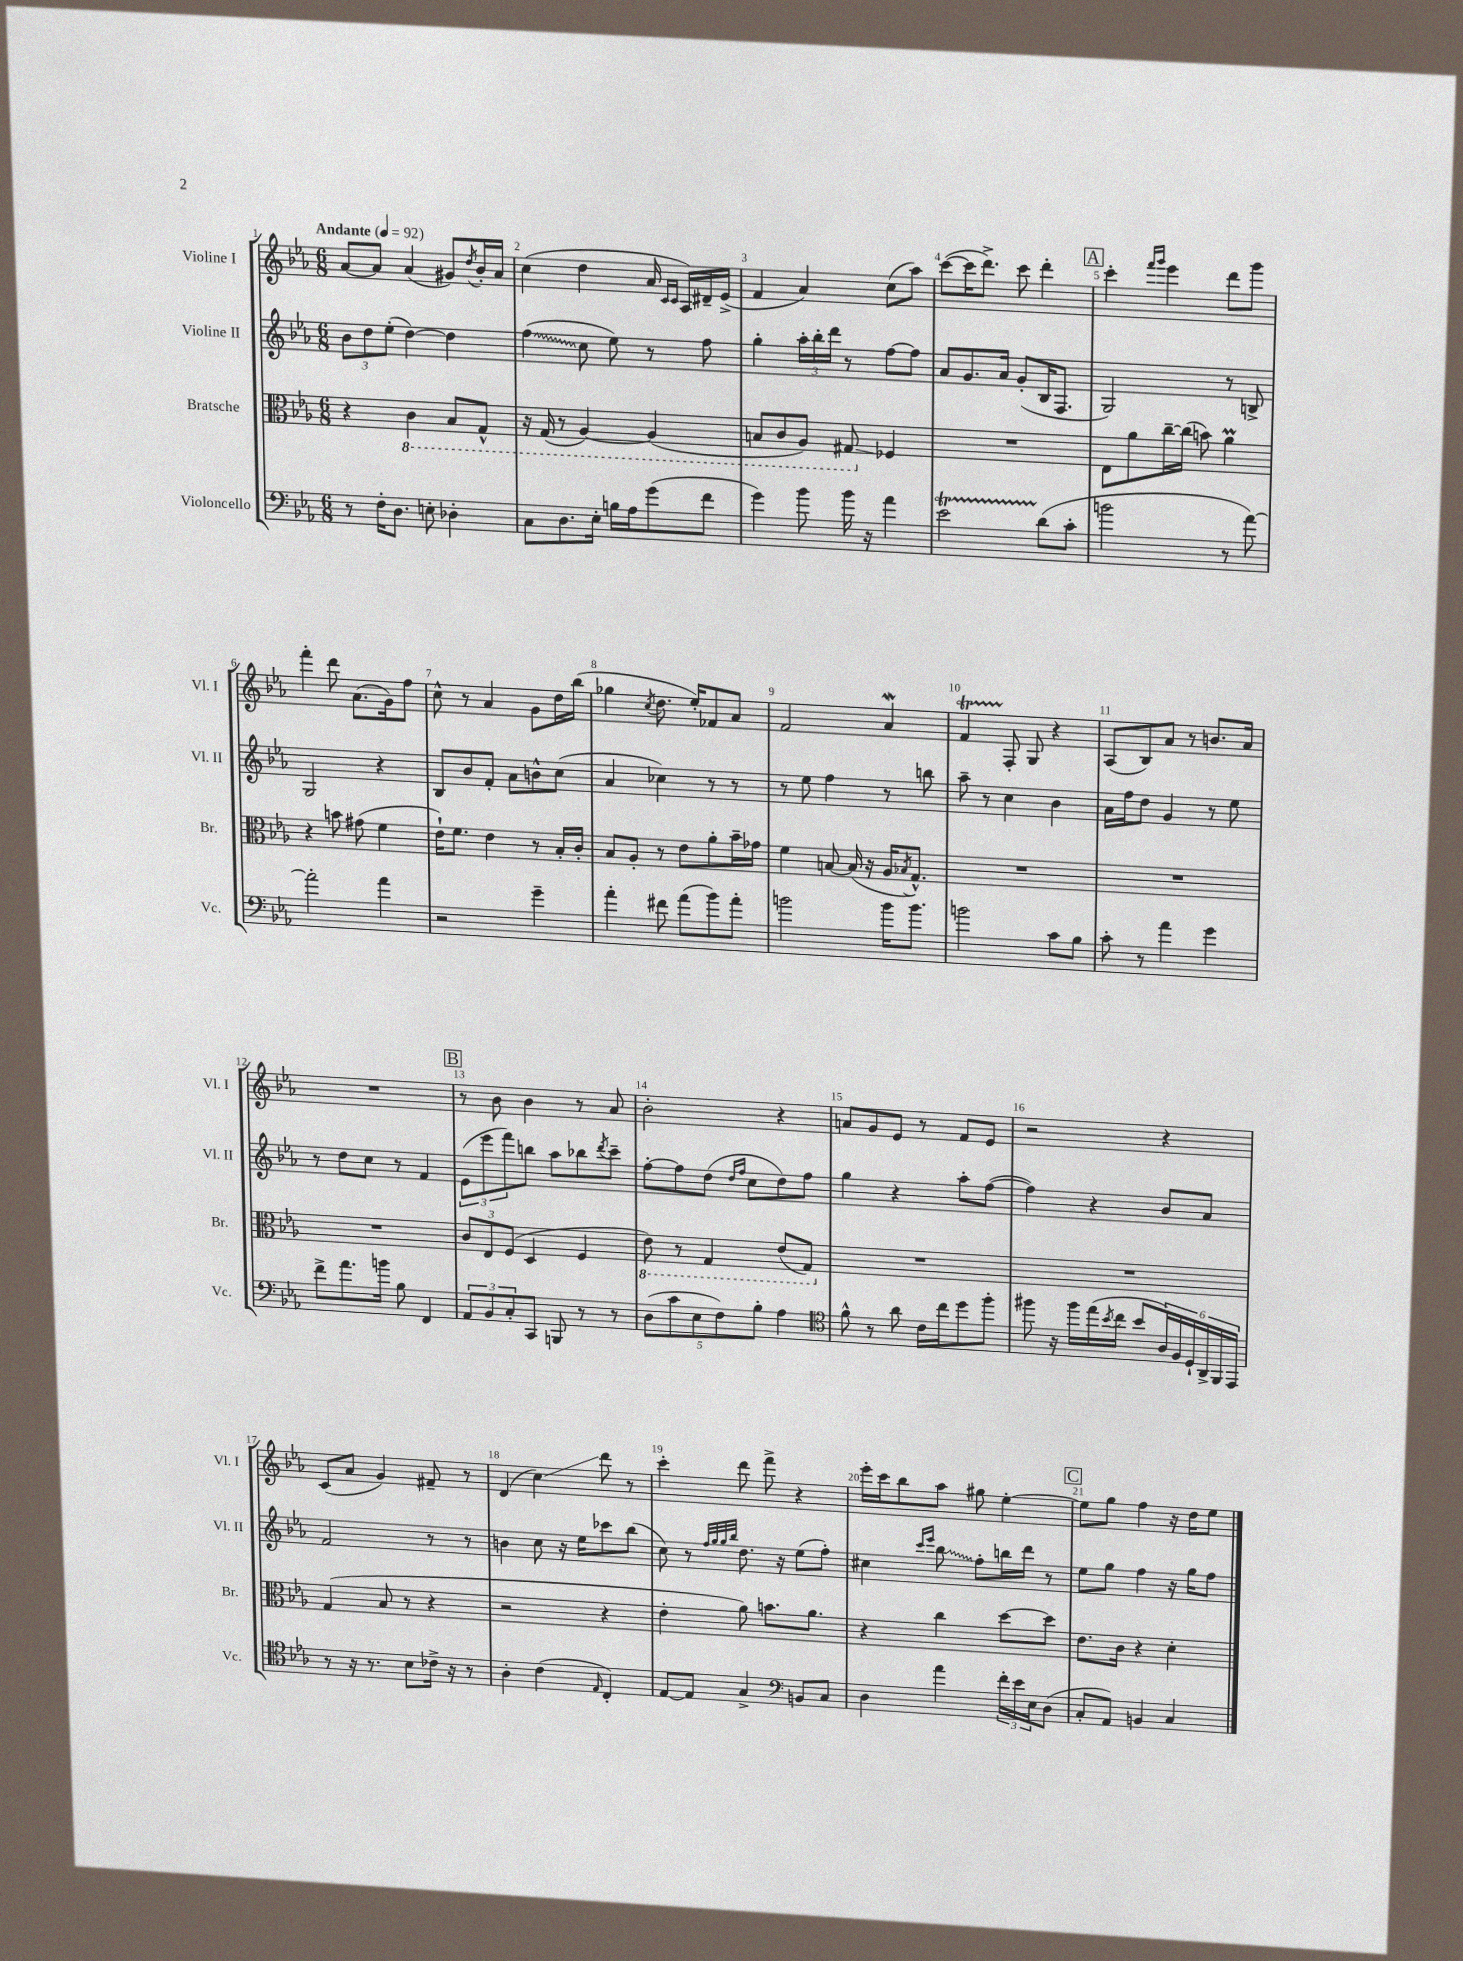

**kern	**kern	**kern	**kern
*staff4	*staff3	*staff2	*staff1
*clefF4	*clefC3	*clefG2	*clefG2
*k[b-e-a-]	*k[b-e-a-]	*k[b-e-a-]	*k[b-e-a-]
*M6/8	*M6/8	*M6/8	*M6/8
*MM92	*MM92	*MM92	*MM92
8r	4r	12b-	[8a-
.	.	12dd	.
16F'	.	.	8a-]
.	.	(12ee-'	.
8.D	.	.	.
.	4C	[4dd)	(4a-
8E'	.	.	.
4D-'	8BB-	4dd]	8g#)
.	.	.	8qdd
.	8GG^^	.	16b-'
.	.	.	16a-
=	=	=	=
8C	16r	(4ff	(4cc
.	(16GG	.	.
8.D	8r	.	.
.	[4AA-)	8cc	4dd
16E-'	.	.	.
16B	.	8ee-)	.
16A-	.	.	.
(8g	(4AA-]	8r	16a-
.	.	.	16qqc
.	.	.	16qqc
.	.	.	16A-)
8f	.	8ff	16d#~
.	.	.	(16e-^
=	=	=	=
4g)	8BB	4gg'	4f
.	8C	.	.
8b-	8AA-)	24aa-'	4a-)
.	.	24bb-'	.
.	.	24ddd	.
16b-	8GG#	8r	.
16r	.	.	.
4a-	4F-	[8ff	(8cc
.	.	8ff]	8aa-)
=	=	=	=
2e-	2.r	8a-	([8ccc
.	.	8.g	16ccc]
.	.	.	8.ddd^)
.	.	16a-	.
.	.	(8g'	8ccc
(8d	.	16B-	4ddd'
.	.	8.F	.
8c'	.	.	.
=	=	=	=
2b	8E-	2G)	4ccc'
.	8a-	.	.
.	.	.	16qqfff
.	.	.	16qqggg
.	[16cc~	.	4eee-
.	(16cc]	.	.
.	8b)	.	.
8r	4a-	8r	8ddd
[8a-)	.	8B^	8ggg
=	=	=	=
2a-']	4r	2G	4fff'
.	8b	.	8ddd
.	(8g#	.	(8.a-
4a-	4f	4r	.
.	.	.	16g)
.	.	.	8ff
=	=	=	=
2r	16e-`)	8B-	8cc^^
.	8.f	.	.
.	.	8b-	8r
.	4e-	8f'	4a-
.	.	8a-	.
4g~	8r	8b^^	8g
.	16B-'	(8cc	16dd
.	16c'	.	(16bb-
=	=	=	=
4a-'	8B-	4a-	4gg-
.	8A-'	.	.
.	.	.	8qcc
8f#	8r	4cc-)	8.dd
(8a-	8e-	.	.
.	.	.	16ee-')
8b-)	8a-'	8r	8f-
8a-'	16b-~	8r	8a-
.	16g-	.	.
=	=	=	=
2b	4f	8r	2f
.	.	8ee-	.
.	[8B	4ff	.
.	(16B]	.	.
.	16r	.	.
16b	16A-	8r	4a-
.	8qB-	.	.
8.b	8.G^^)	.	.
.	.	8bb	.
=	=	=	=
2b	2.r	8aa-~	4f
.	.	8r	.
.	.	4cc	8F'
.	.	.	8G
8c	.	4b-	4r
8B-	.	.	.
=	=	=	=
8c'	2.r	16a-	(8A-
.	.	16ff	.
8r	.	8dd	8B-)
4a-	.	4g	8a-
.	.	.	8r
4g	.	8r	8.b
.	.	8ee-	.
.	.	.	16a-
=	=	=	=
8f^	2.r	8r	2.r
8.a-	.	8dd	.
.	.	8cc	.
16b	.	.	.
8B-	.	8r	.
4FF	.	4f	.
=	=	=	=
12AA-	12c	(12e-	8r
12BB-	12E-	12eee-	.
.	.	.	8b-
12C'	(12F	12fff)	.
8CC	4D	8bb	4b-
8BBB	.	8aa-	.
8r	4F	8bb-	8r
.	.	8qddd	.
8r	.	8ccc~	8a-
=	=	=	=
(10D	8E-)	[8ff'	2b-'
10c	.	.	.
.	8r	8ff]	.
10E-	.	.	.
.	4GG	(8dd	.
10F)	.	.	.
.	.	16qqdd	.
.	.	16qqff	.
.	.	8cc	.
10B-'	.	.	.
4A-	(8E-	8dd)	4r
.	8GG)	8ff	.
=	=	=	=
*clefC4	*	*	*
8f^^	2.r	4gg	8a
8r	.	.	8g
8a-	.	4r	8e-
16c	.	.	8r
16cc	.	.	.
8dd	.	8aa-'	8f
8ff'	.	([8ff	8e-
=	=	=	=
8ff#	2.r	4ff])	2r
16r	.	.	.
16ff#	.	.	.
(16ee-	.	4r	.
8qb-	.	.	.
16cc	.	.	.
8b-	.	.	.
24A-)	.	8b-	4r
24F	.	.	.
24D`	.	.	.
24AA-^	.	8a-	.
24FF	.	.	.
24EE-	.	.	.
=	=	=	=
8r	(4G	2f	(8c
16r	.	.	8a-
8.r	.	.	.
.	8B-	.	4g)
8B-	8r	.	.
16c-^	4r	8r	8f#~
16r	.	.	.
8r	.	8r	8r
=	=	=	=
4A-'	2r	4b	(4d
(4c	.	8cc	4cc)
.	.	16r	.
.	.	16ee-	.
16qqE-	.	.	.
4C')	4r	8ccc-	8ddd
.	.	(8bb-	8r
=	=	=	=
[8E-	4e-'	8cc)	4ccc'
8E-]	.	8r	.
.	.	32qqff	.
.	.	32qqgg	.
.	.	32qqgg	.
.	.	32qqbb-	.
4G^	8a-)	8.dd	8ddd
.	8.b	.	8fff^
.	.	16r	.
*clefF4	*	*	*
8BB	.	(8ee-	4r
.	8.a-	.	.
8C	.	8ff')	.
=	=	=	=
4D	4r	4cc#	16eee-'
.	.	.	16ccc
.	.	.	8bb-
.	.	16qqccc	.
.	.	16qqeee-	.
4a-	4cc	8bb-	8aa-
.	.	8ff'	8gg#
24f'	[8dd	16bb	[4ee-'
24e-	.	.	.
.	.	16ddd	.
24E-	.	.	.
(8D	8dd]	8r	.
=	=	=	=
8C'	8.e-	8ee-	8ee-]
8AA-)	.	8gg	8gg
.	16c	.	.
4BB	4r	4ff	4ff
4C	4d'	16r	16r
.	.	16gg	16dd
.	.	8ff	8ee-
==	==	==	==
*-	*-	*-	*-
